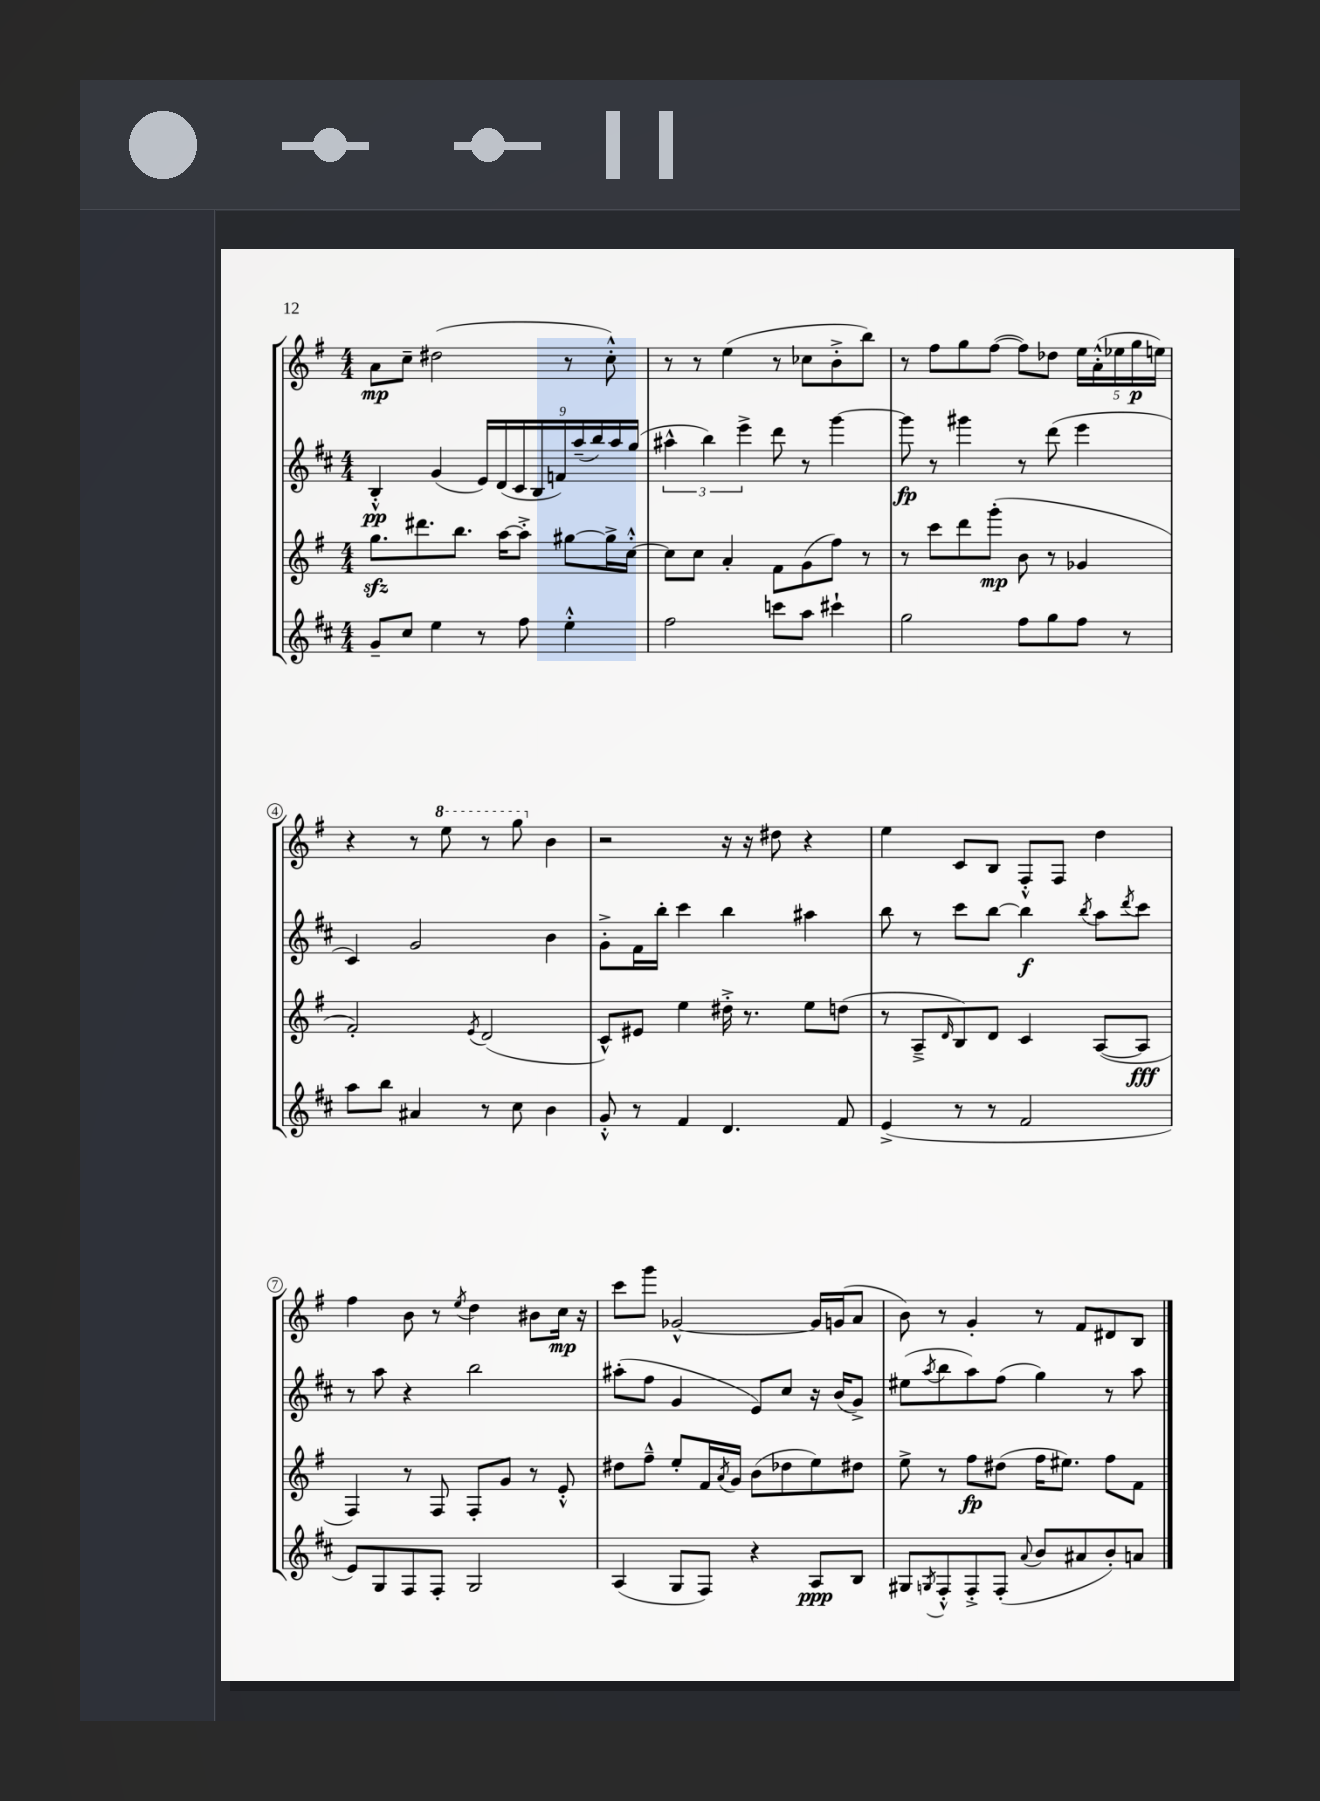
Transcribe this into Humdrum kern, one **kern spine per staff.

**kern	**dynam	**kern	**dynam	**kern	**dynam	**kern	**dynam
*part4	*part4	*part3	*part3	*part2	*part2	*part1	*part1
*staff4	*staff4	*staff3	*staff3	*staff2	*staff2	*staff1	*staff1
*clefG2	*	*clefG2	*	*clefG2	*	*clefG2	*
*k[f#c#]	*	*k[f#]	*	*k[f#c#]	*	*k[f#]	*
*M4/4	*	*M4/4	*	*M4/4	*	*M4/4	*
=1	=1	=1	=1	=1	=1	=1	=1
8g~/L	.	8.ggzz\L	.	4B'^^/	pp	8a\L	mp
8cc#/J	.	.	.	.	.	8cc~\J	.
.	.	8.ddd#X\	.	.	.	.	.
4ee\	.	.	.	(4g/	.	(2dd#X\	.
.	.	8.bb\J	.	.	.	.	.
8r	.	.	.	18e/LL)	.	.	.
.	.	.	.	(18d/	.	.	.
.	.	[16aa\KL	.	.	.	.	.
.	.	.	.	18c#/	.	.	.
8ff#\	.	8aa'^\J]	.	.	.	.	.
.	.	.	.	18B/	.	.	.
.	.	.	.	18fn/)	.	.	.
4ee'^^\	.	[8gg#X\L	.	.	.	8r	.
.	.	.	.	(18aa~/	.	.	.
.	.	.	.	18bb/)	.	.	.
.	.	16gg#^\L]	.	.	.	8cc'^^\)	.
.	.	.	.	18aa/	.	.	.
.	.	[16cc'^^\JJ	.	.	.	.	.
.	.	.	.	(18gg/JJ	.	.	.
=2	=2	=2	=2	=2	=2	=2	=2
2ff#\	.	8cc\L]	.	6aa#X^^\	.	8r	.
.	.	8cc\J	.	.	.	8r	.
.	.	.	.	6bb\)	.	.	.
.	.	4a'/	.	.	.	(4ee\	.
.	.	.	.	6eee^\	.	.	.
8cccn\L	.	8f#\L	.	8ddd\	.	8r	.
8aa\J	.	(8g\	.	8r	.	8cc-X\L	.
4ccc#X`\	.	8ff#\J)	.	[4ggg\	.	8b'^\	.
.	.	8r	.	.	.	8bb\J)	.
=3	=3	=3	=3	=3	=3	=3	=3
2gg\	.	8r	.	8ggg\]	fp	8r	.
.	.	8ccc\L	.	8r	.	8ff#\L	.
.	.	8ddd\	.	4ggg#X\	.	8gg\	.
.	.	(8ggg'\J	mp	.	.	([8ff#\J	.
8ff#\L	.	8b\	.	8r	.	8ff#\L])	.
8gg\	.	8r	.	(8ddd\	.	8dd-X\J	.
8ff#\J	.	4g-X/	.	4eee\	.	20ee\LL	.
.	.	.	.	.	.	(20a'^^\	.
.	.	.	.	.	.	20ee-X\	.
8r	.	.	.	.	.	.	.
.	.	.	.	.	.	20gg\	p
.	.	.	.	.	.	20een\JJ)	.
!!LO:LB:g=z
=4	=4	=4	=4	=4	=4	=4	=4
8aa\L	.	2f#'/)	.	4c#/)	.	4r	.
8bb\J	.	.	.	.	.	.	.
4a#X/	.	.	.	2g/	.	8r	.
*	*	*	*	*	*	*8va	*
.	.	.	.	.	.	8eee\	.
.	.	8qe/	.	.	.	.	.
8r	.	(2d/	.	.	.	8r	.
8cc#\	.	.	.	.	.	8ggg\	.
*	*	*	*	*	*	*X8va	*
4b\	.	.	.	4b\	.	4b\	.
=5	=5	=5	=5	=5	=5	=5	=5
8g'^^/	.	8c^^/L)	.	8g'^\L	.	2r	.
8r	.	8e#X/J	.	16f#\L	.	.	.
.	.	.	.	16bb'\JJ	.	.	.
4f#/	.	4ee\	.	4ccc#\	.	.	.
4.d/	.	16dd#X'^\	.	4bb\	.	16r	.
.	.	8.r	.	.	.	16r	.
.	.	.	.	.	.	8dd#X\	.
.	.	8ee\L	.	4aa#X\	.	4r	.
8f#/	.	(8ddn\J	.	.	.	.	.
=6	=6	=6	=6	=6	=6	=6	=6
(4e^/	.	8r	.	8bb\	.	4ee\	.
.	.	8A~^/L	.	8r	.	.	.
.	.	16qqd/	.	.	.	.	.
8r	.	8B/)	.	8ccc#\L	.	8c/L	.
8r	.	8d/J	.	[8bb\J	.	8B/J	.
2f#/	.	4c/	.	4bb\]	f	8F#'^^/L	.
.	.	.	.	.	.	8F#/J	.
.	.	.	.	8qbb/	.	.	.
.	.	([8A/L	.	8aa\L	.	4dd\	.
.	.	.	.	8qddd/	.	.	.
.	.	8A/J]	fff	8ccc#\J	.	.	.
!!LO:LB:g=z
=7	=7	=7	=7	=7	=7	=7	=7
8e/L)	.	4F#/)	.	8r	.	4ff#\	.
8G/	.	.	.	8aa\	.	.	.
8F#/	.	8r	.	4r	.	8b\	.
8F#'/J	.	8F#/	.	.	.	8r	.
.	.	.	.	.	.	8qee/	.
2G/	.	8F#'/L	.	2bb\	.	4dd\	.
.	.	8g/J	.	.	.	.	.
.	.	8r	.	.	.	8b#X\L	.
.	.	8e'^^/	.	.	.	16cc\Jk	mp
.	.	.	.	.	.	16r	.
=8	=8	=8	=8	=8	=8	=8	=8
(4A/	.	8dd#X\L	.	(8aa#X'\L	.	8ccc\L	.
.	.	8ff#~^^\J	.	8ff#\J	.	8ggg\J	.
8G/L	.	8ee'/L	.	4g/	.	[2g-X^^/	.
8F#/J)	.	16f#/L	.	.	.	.	.
.	.	8qa/	.	.	.	.	.
.	.	16g/JJ	.	.	.	.	.
4r	.	(8b\L	.	8e/L)	.	.	.
.	.	8dd-X\	.	8cc#/J	.	.	.
8A/L	ppp	8ee\)	.	16r	.	16g-/LL]	.
.	.	.	.	(16b/KL	.	(16gn/J	.
8B/J	.	8dd#X\J	.	8g^/J)	.	8a/J	.
=9	=9	=9	=9	=9	=9	=9	=9
8G#X/L	.	8ee^\	.	(8ee#X\L	.	8b\)	.
8qGn/	.	.	.	8qaa/	.	.	.
8F#'^^/	.	8r	.	8bb\	.	8r	.
8F#'^/	.	8ff#\L	fp	8aa\)	.	4g'/	.
(8F#'/J	.	(8dd#X\J	.	(8ff#\J	.	.	.
8qqa/	.	.	.	.	.	.	.
8b/L	.	16ff#\KL	.	4gg\)	.	8r	.
.	.	8.ee#X\J)	.	.	.	.	.
8a#X/	.	.	.	.	.	8f#/L	.
8b'/)	.	8ff#\L	.	8r	.	8d#X/	.
8an/J	.	8f#\J	.	8aa\	.	8B/J	.
==	==	==	==	==	==	==	==
*-	*-	*-	*-	*-	*-	*-	*-
